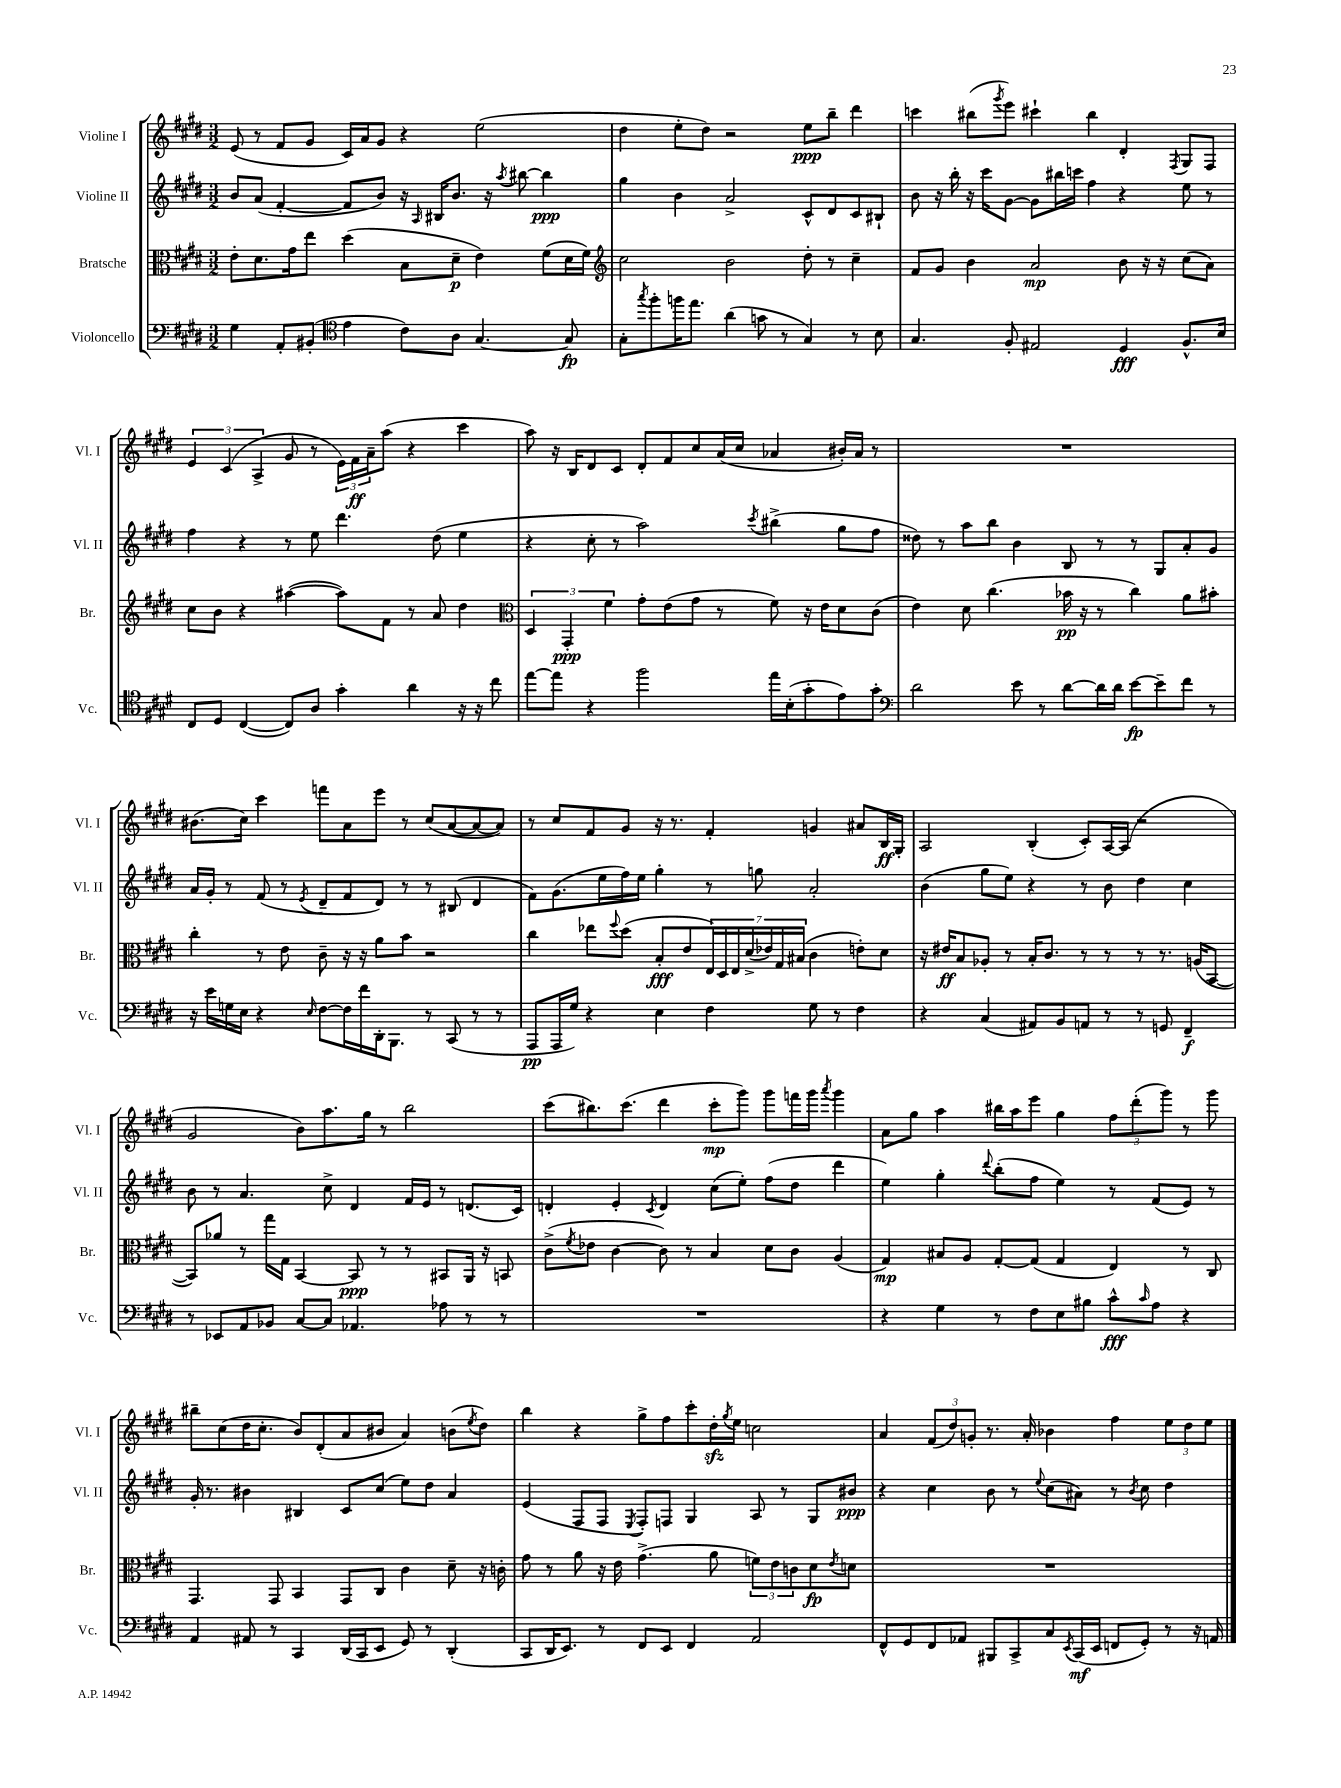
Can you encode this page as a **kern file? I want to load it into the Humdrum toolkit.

**kern	**dynam	**kern	**dynam	**kern	**dynam	**kern	**dynam
*part4	*part4	*part3	*part3	*part2	*part2	*part1	*part1
*staff4	*staff4	*staff3	*staff3	*staff2	*staff2	*staff1	*staff1
*I"Violoncello	*	*I"Bratsche	*	*I"Violine II	*	*I"Violine I	*
*I'Vc.	*	*I'Br.	*	*I'Vl. II	*	*I'Vl. I	*
*clefF4	*	*clefC3	*	*clefG2	*	*clefG2	*
*k[f#c#g#d#]	*	*k[f#c#g#d#]	*	*k[f#c#g#d#]	*	*k[f#c#g#d#]	*
*M3/2	*	*M3/2	*	*M3/2	*	*M3/2	*
=110	=110	=110	=110	=110	=110	=110	=110
4G#\	.	8e'\L	.	8b/L	.	(8e/	.
.	.	8.d#\	.	(8a/J	.	8r	.
8AA'/L	.	.	.	[4f#'/	.	8f#/L	.
.	.	16g#\k	.	.	.	.	.
(8BB#X'/J	.	8ee\J	.	.	.	8g#/J	.
*clefC4	*	*	*	*	*	*	*
4e\	.	(4dd#\	.	8f#/L]	.	16c#/LL)	.
.	.	.	.	.	.	16a/J	.
.	.	.	.	8b/J)	.	8g#/J	.
8c#\L)	.	8B\L	.	16r	.	4r	.
.	.	.	.	16qqA/	.	.	.
.	.	.	.	16B#X/KL	.	.	.
8A\J	.	8d#~\J	p	8.b/J	.	.	.
[4.G#/	.	4e\)	.	.	.	(2ee\	.
.	.	.	.	16r	.	.	.
.	.	.	.	8qaa/	.	.	.
.	.	.	.	[8bb#X\	.	.	.
.	.	(8f#\L	.	4bb#\]	ppp	.	.
8G#/]	fp	16d#\L	.	.	.	.	.
.	.	16f#\JJ)	.	.	.	.	.
=111	=111	=111	=111	=111	=111	=111	=111
*	*	*clefG2	*	*	*	*	*
8G#'\L	.	2cc#\	.	4gg#\	.	4dd#\	.
8qgg#/	.	.	.	.	.	.	.
8ff#'\	.	.	.	.	.	.	.
16ffn\K	.	.	.	4b\	.	8ee'\L	.
8.ee\J	.	.	.	.	.	.	.
.	.	.	.	.	.	8dd#\J)	.
(4a\	.	2b\	.	2a^/	.	2r	.
8gn\	.	.	.	.	.	.	.
8r	.	.	.	.	.	.	.
4G#/)	.	8dd#'\	.	8c#^^/L	.	8ee\L	ppp
.	.	8r	.	8d#/	.	8bb~\J	.
8r	.	4cc#~\	.	8c#/	.	4ddd#\	.
8B\	.	.	.	8B#X`/J	.	.	.
=112	=112	=112	=112	=112	=112	=112	=112
4.G#/	.	8f#/L	.	8b\	.	4cccn\	.
.	.	8g#/J	.	16r	.	.	.
.	.	.	.	16bb'\	.	.	.
.	.	4b\	.	16r	.	(8bb#X\L	.
.	.	.	.	16ccc#\KL	.	.	.
.	.	.	.	.	.	8qggg#/	.
8F#'/	.	.	.	[8g#\J	.	8eee\J)	.
2E#X/	.	2a/	mp	8g#\L]	.	4ccc#X`\	.
.	.	.	.	16bb#X\L	.	.	.
.	.	.	.	16cccn\JJ	.	.	.
.	.	.	.	4ff#\	.	4bb#\	.
4D#/	fff	8b\	.	4r	.	4d#'/	.
.	.	16r	.	.	.	.	.
.	.	16r	.	.	.	.	.
.	.	.	.	.	.	8qF#/	.
8.F#^^/L	.	(8cc#\L	.	8ee\	.	8G#/L	.
.	.	8a\J)	.	8r	.	8F#/J	.
16B/Jk	.	.	.	.	.	.	.
!!LO:LB:g=z
=113	=113	=113	=113	=113	=113	=113	=113
8C#/L	.	8cc#\L	.	4ff#\	.	6e/	.
8D#/J	.	8b\J	.	.	.	.	.
.	.	.	.	.	.	(6c#/	.
([4C#/	.	4r	.	4r	.	.	.
.	.	.	.	.	.	6A^/	.
8C#/L])	.	([4aa#X\	.	8r	.	8g#/	.
8A/J	.	.	.	8ee\	.	8r	.
4g#'\	.	8aa#\L])	.	4.ddd#\	.	24e\LL)	.
.	.	.	.	.	.	24f#\	ff
.	.	.	.	.	.	24a~\J	.
.	.	8f#\J	.	.	.	(8aa\J	.
4a\	.	8r	.	.	.	4r	.
.	.	8a/	.	(8dd#\	.	.	.
16r	.	4dd#\	.	4ee\	.	4ccc#\	.
16r	.	.	.	.	.	.	.
8cc#\	.	.	.	.	.	.	.
=114	=114	=114	=114	=114	=114	=114	=114
*	*	*clefC3	*	*	*	*	*
[8ee\L	.	6D#/	.	4r	.	8aa\)	.
8ee\J]	.	.	.	.	.	16r	.
.	.	6GG#'/	ppp	.	.	.	.
.	.	.	.	.	.	16B/KL	.
4r	.	.	.	8cc#'\	.	8d#/	.
.	.	6f#\	.	.	.	.	.
.	.	.	.	8r	.	8c#/J	.
2ff#\	.	8g#'\L	.	2aa\)	.	8d#'/L	.
.	.	(8e\	.	.	.	8f#/	.
.	.	8g#\J	.	.	.	8cc#/	.
.	.	8r	.	.	.	(16a/L	.
.	.	.	.	.	.	16cc#/JJ	.
.	.	.	.	8qccc#/	.	.	.
16ee\LL	.	8f#\)	.	(4bb#X^\	.	4a-X/	.
(16B'\J	.	.	.	.	.	.	.
8g#'\	.	16r	.	.	.	.	.
.	.	16e\KL	.	.	.	.	.
8e\)	.	8d#\	.	8gg#\L	.	16b#X'/LL)	.
.	.	.	.	.	.	16a-/JJ	.
8g#'\J	.	(8c#\J	.	8ff#\J	.	8r	.
=115	=115	=115	=115	=115	=115	=115	=115
*clefF4	*	*	*	*	*	*	*
2d#\	.	4e\)	.	8dd##X\)	.	1.r	.
.	.	.	.	8r	.	.	.
.	.	8d#\	.	8aa\L	.	.	.
.	.	(4.cc#\	.	8bb\J	.	.	.
8e\	.	.	.	4b\	.	.	.
8r	.	.	.	.	.	.	.
[8d#\L	.	16b-X\	pp	8B/	.	.	.
.	.	16r	.	.	.	.	.
16d#\L]	.	8r	.	8r	.	.	.
16d#\JJ	.	.	.	.	.	.	.
[8e\L	fp	4cc#\)	.	8r	.	.	.
8e~\]	.	.	.	8G#/L	.	.	.
8f#\J	.	8a\L	.	8a'/	.	.	.
8r	.	8b#X'\J	.	8g#/J	.	.	.
!!LO:LB:g=z
=116	=116	=116	=116	=116	=116	=116	=116
16r	.	4cc#'\	.	16a/LL	.	(8.b#X\L	.
16e\LL	.	.	.	16g#'/JJ	.	.	.
16Gn\	.	.	.	8r	.	.	.
16E\JJ	.	.	.	.	.	16cc#\Jk)	.
4r	.	8r	.	(8f#/	.	4ccc#\	.
.	.	8e\	.	8r	.	.	.
16qqE/	.	.	.	8qe/	.	.	.
[8F#\L	.	8c#~\	.	8d#~/L	.	8fffn\L	.
16F#\L]	.	16r	.	8f#/	.	8a\	.
16f#\	.	16r	.	.	.	.	.
16DD#'\J	.	8a\L	.	8d#/J)	.	8eee\J	.
8.BBB\J	.	.	.	.	.	.	.
.	.	8b\J	.	8r	.	8r	.
8r	.	2r	.	8r	.	(8cc#/L	.
(8CC#/	.	.	.	(8B#X/	.	[8a/	.
8r	.	.	.	4d#/	.	8a/_	.
8r	.	.	.	.	.	8a/J])	.
=117	=117	=117	=117	=117	=117	=117	=117
8AAA/L	pp	4cc#\	.	8f#\L)	.	8r	.
16AAA/L	.	.	.	(8.g#\	.	8cc#/L	.
16G#/JJ)	.	.	.	.	.	.	.
4r	.	8ee-X\L	.	.	.	8f#/	.
.	.	.	.	16ee\L	.	.	.
.	.	8qqff#/	.	.	.	.	.
.	.	(8dd#\J	.	16ff#\)	.	8g#/J	.
.	.	.	.	16ee\JJ	.	.	.
4E\	.	8B'/L	fff	4gg#'\	.	16r	.
.	.	.	.	.	.	8.r	.
.	.	8e/	.	.	.	.	.
4F#\	.	28E/L)	.	8r	.	4f#'/	.
.	.	28D#/	.	.	.	.	.
.	.	28E/	.	.	.	.	.
.	.	(28d#^/	.	.	.	.	.
.	.	.	.	8ggn\	.	.	.
.	.	28e-X/)	.	.	.	.	.
.	.	28G#/	.	.	.	.	.
.	.	(28B#X/JJ	.	.	.	.	.
8G#\	.	4c#\	.	2a'/	.	4gn/	.
8r	.	.	.	.	.	.	.
4F#\	.	8en'\L)	.	.	.	8a#X/L	.
.	.	8d#\J	.	.	.	16B/L	ff
.	.	.	.	.	.	16G#'/JJ	.
=118	=118	=118	=118	=118	=118	=118	=118
4r	.	16r	.	(4b\	.	2A/	.
.	.	16e#X/KL	ff	.	.	.	.
.	.	8B/	.	.	.	.	.
(4C#/	.	8A-X'/J	.	8gg#\L	.	.	.
.	.	8r	.	8ee\J)	.	.	.
8AA#X/L)	.	16B'/KL	.	4r	.	(4B'/	.
.	.	8.c#/J	.	.	.	.	.
8BB/	.	.	.	.	.	.	.
8AAn/J	.	8r	.	8r	.	8c#'/L)	.
8r	.	8r	.	8b\	.	[16A/L	.
.	.	.	.	.	.	(16A/JJ]	.
8r	.	8r	.	4dd#\	.	2r	.
8GGn/	.	8.r	.	.	.	.	.
4FF#~/	f	.	.	4cc#\	.	.	.
.	.	(16An/KL	.	.	.	.	.
.	.	[8BB/J	.	.	.	.	.
!!LO:LB:g=z
=119	=119	=119	=119	=119	=119	=119	=119
8r	.	8BB/L])	.	8b\	.	2g#/	.
8EE-X/L	.	8a-X/J	.	8r	.	.	.
8AA/	.	8r	.	4.a/	.	.	.
8BB-X/J	.	16gg#\LL	.	.	.	.	.
.	.	16G#\JJ	.	.	.	.	.
[8C#/L	.	[4BB/	.	.	.	8b\L)	.
8C#/J]	.	.	.	8cc#^\	.	8.aa\	.
4.AA-X/	.	8BB/]	ppp	4d#/	.	.	.
.	.	.	.	.	.	16gg#\Jk	.
.	.	8r	.	.	.	8r	.
.	.	8r	.	16f#/LL	.	2bb\	.
.	.	.	.	16e/JJ	.	.	.
8A-X\	.	8BB#X/L	.	8r	.	.	.
8r	.	16AA/Jk	.	(8.dn/L	.	.	.
.	.	16r	.	.	.	.	.
8r	.	8BBn/	.	.	.	.	.
.	.	.	.	16c#/Jk)	.	.	.
=120	=120	=120	=120	=120	=120	=120	=120
1.r	.	(8c#^\L	.	4dn'/	.	(8ccc#\L	.
.	.	8qf#/	.	.	.	.	.
.	.	8e-X\J	.	.	.	8.bb#X\)	.
.	.	[4c#\	.	4e'/	.	.	.
.	.	.	.	.	.	(8.ccc#\J	.
.	.	.	.	8qc#/	.	.	.
.	.	8c#\])	.	4d/	.	4ddd#\	.
.	.	8r	.	.	.	.	.
.	.	4B/	.	(8cc#\L	.	8ccc#'\L	mp
.	.	.	.	8ee'\J)	.	8ggg#\J)	.
.	.	8d#\L	.	(8ff#\L	.	8ggg#\L	.
.	.	8c#\J	.	8dd#\J	.	16fffn\L	.
.	.	.	.	.	.	16ggg#\JJ	.
.	.	.	.	.	.	8qaaa/	.
.	.	(4A/	.	4ddd#\	.	4ggg#\	.
=121	=121	=121	=121	=121	=121	=121	=121
4r	.	4G#/)	mp	4ee\)	.	8a\L	.
.	.	.	.	.	.	8gg#\J	.
4G#\	.	8B#X/L	.	4gg#'\	.	4aa\	.
.	.	8A/J	.	.	.	.	.
.	.	.	.	8qqddd#/	.	.	.
8r	.	[8G#'/L	.	(8bb'\L	.	16bb#X\LL	.
.	.	.	.	.	.	16aa\J	.
8F#\L	.	(8G#/J]	.	8ff#\J	.	8eee\J	.
8E\	.	4G#/	.	4ee\)	.	4gg#\	.
8B#X\J	.	.	.	.	.	.	.
8c#^^\L	fff	4E/)	.	8r	.	12ff#\L	.
.	.	.	.	.	.	(12ddd#'\	.
16qqc#/	.	.	.	.	.	.	.
8A\J	.	.	.	(8f#/L	.	.	.
.	.	.	.	.	.	12ggg#\J)	.
4r	.	8r	.	8e/J)	.	8r	.
.	.	8C#/	.	8r	.	8ggg#\	.
!!LO:LB:g=z
=122	=122	=122	=122	=122	=122	=122	=122
4AA/	.	4.GG#/	.	16g#'/	.	8bb#X~\L	.
.	.	.	.	8.r	.	.	.
.	.	.	.	.	.	(8cc#\	.
8AA#X/	.	.	.	4b#X\	.	16dd#\K	.
.	.	.	.	.	.	8.cc#'\J	.
8r	.	8GG#/	.	.	.	.	.
4CC#/	.	4BB/	.	4B#X/	.	8b/L)	.
.	.	.	.	.	.	(8d#'/	.
(16DD#/LL	.	8GG#/L	.	8c#/L	.	8a/	.
16CC#/J	.	.	.	.	.	.	.
8EE/J	.	8C#/J	.	(8cc#/J	.	8b#X/J	.
8GG#/)	.	4c#\	.	8ee\L)	.	4a/)	.
8r	.	.	.	8dd#\J	.	.	.
(4DD#'/	.	8d#~\	.	4a/	.	(8bn\L	.
.	.	.	.	.	.	8qee/	.
.	.	16r	.	.	.	8dd#\J)	.
.	.	16cn'\	.	.	.	.	.
=123	=123	=123	=123	=123	=123	=123	=123
8CC#/L	.	8g#\	.	(4e/	.	4bb\	.
16DD#/K	.	8r	.	.	.	.	.
8.EE/J)	.	.	.	.	.	.	.
.	.	8a\	.	8F#/L	.	4r	.
8r	.	16r	.	8F#/J	.	.	.
.	.	16e\	.	.	.	.	.
.	.	.	.	8qE/	.	.	.
8FF#/L	.	(4.g#^\	.	8F#'/L)	.	8gg#^\L	.
8EE/J	.	.	.	8Fn/J	.	8ff#\	.
4FF#/	.	.	.	4G#/	.	8ccc#'\	.
.	.	8a\	.	.	.	16dd#zz'\L	.
.	.	.	.	.	.	8qgg#/	.
.	.	.	.	.	.	16ee\JJ	.
2AA/	.	12fn\L)	.	8A/	.	2ccn\	.
.	.	12e\	.	.	.	.	.
.	.	.	.	8r	.	.	.
.	.	12cn\	.	.	.	.	.
.	.	8d#\	fp	8G#/L	.	.	.
.	.	8qe/	.	.	.	.	.
.	.	8dn\J	.	8b#X/J	ppp	.	.
=124	=124	=124	=124	=124	=124	=124	=124
8FF#^^/L	.	1.r	.	4r	.	4a/	.
8GG#/	.	.	.	.	.	.	.
8FF#/	.	.	.	4cc#\	.	(12f#/L	.
.	.	.	.	.	.	12dd#/)	.
8AA-X/J	.	.	.	.	.	.	.
.	.	.	.	.	.	12gn'/J	.
8BBB#X/L	.	.	.	8b\	.	8.r	.
8CC#^/	.	.	.	8r	.	.	.
.	.	.	.	.	.	16a'/	.
.	.	.	.	8qqee/	.	.	.
8C#/	.	.	.	(8cc#\L	.	4b-X\	.
8qEE/	.	.	.	.	.	.	.
(16CC#/L	mf	.	.	8a#X\J)	.	.	.
16EE/JJ	.	.	.	.	.	.	.
8FFn/L	.	.	.	8r	.	4ff#\	.
.	.	.	.	8qb/	.	.	.
8GG#'/J)	.	.	.	8cc#\	.	.	.
8r	.	.	.	4dd#\	.	12ee\L	.
.	.	.	.	.	.	12dd#\	.
16r	.	.	.	.	.	.	.
.	.	.	.	.	.	12ee\J	.
16AAn/	.	.	.	.	.	.	.
==	==	==	==	==	==	==	==
*-	*-	*-	*-	*-	*-	*-	*-
